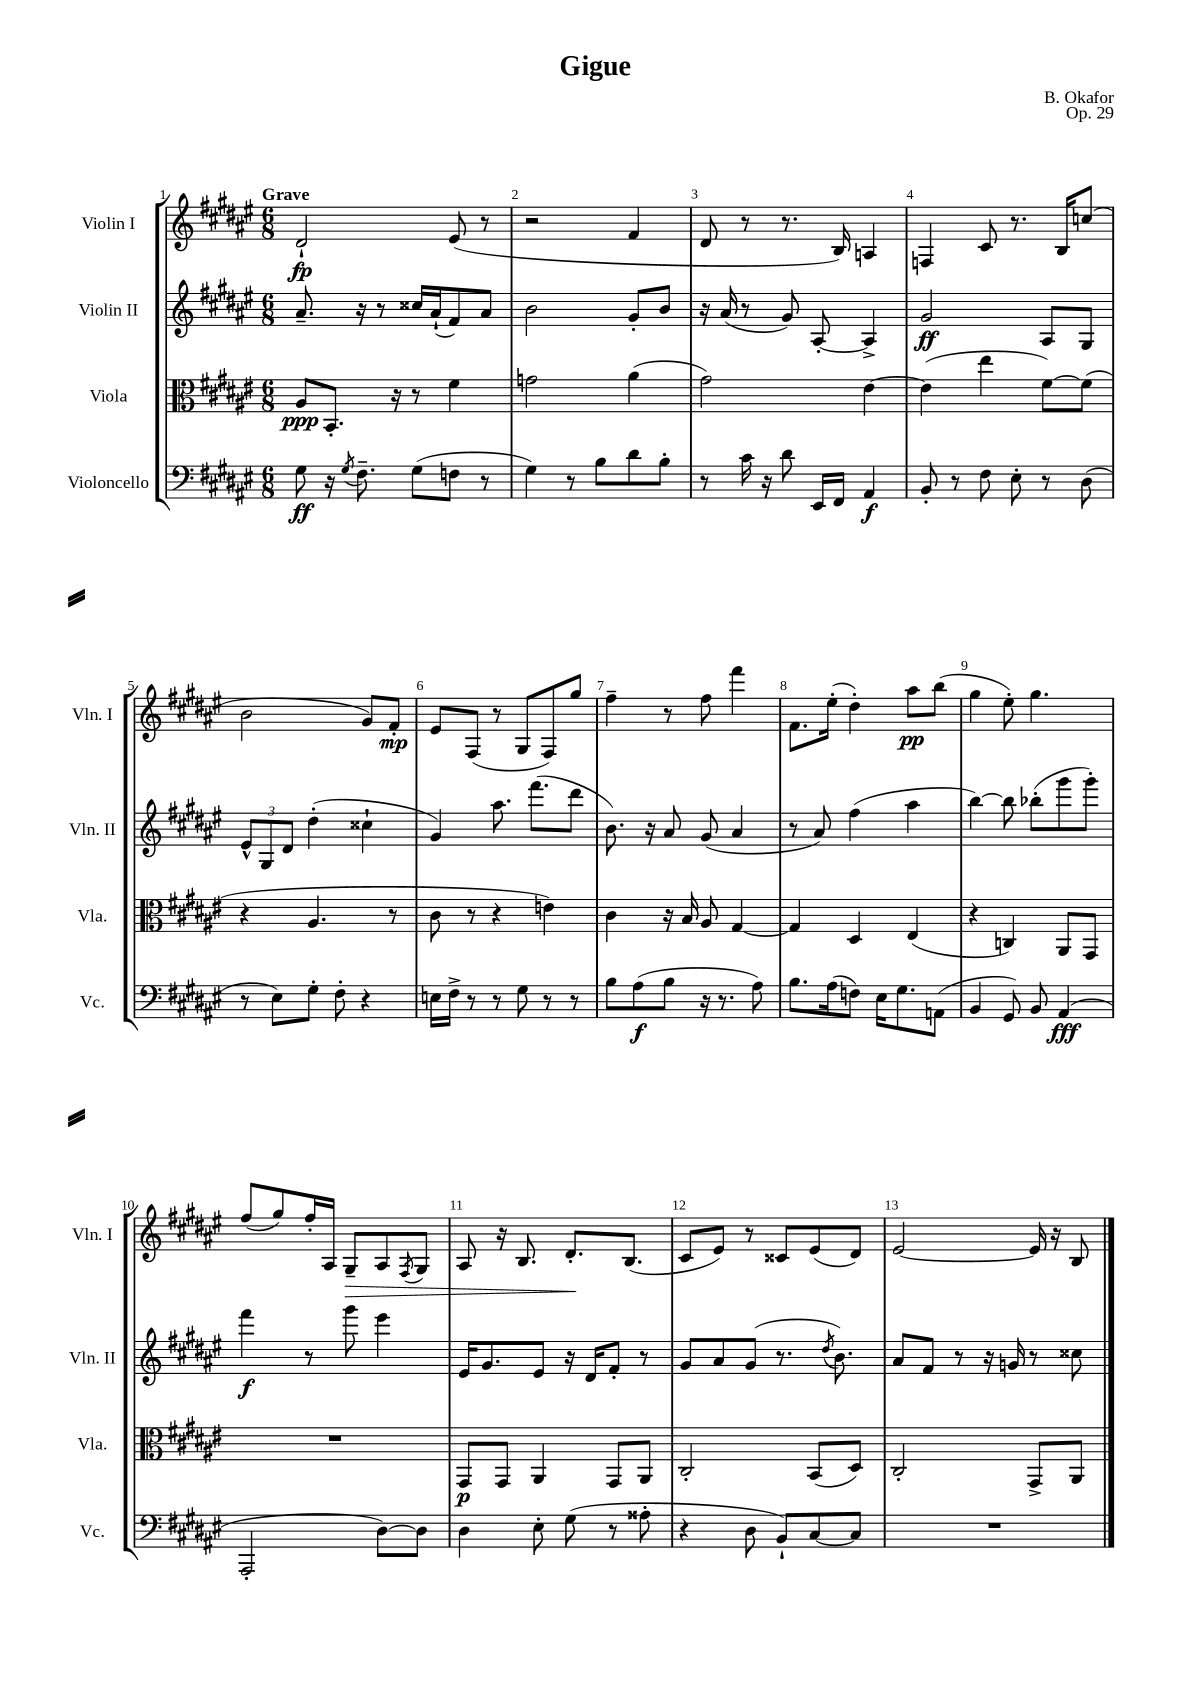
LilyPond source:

\header { title = "Gigue" composer = "B. Okafor" opus = "Op. 29" }
<<
\new StaffGroup <<
\new Staff = "s0" \with { instrumentName = "Violin I" shortInstrumentName = "Vln. I" } {
    \clef treble \key fis \major \numericTimeSignature \time 6/8 \tempo "Grave"
    dis'2-!\fp eis'8( r8 |
    r2 fis'4 |
    dis'8 r8 r8. b16) a4 |
    f4 cis'8 r8. b16 c''8( |
    b'2 gis'8) fis'8-.\mp |
    eis'8 fis8( r8 gis8 fis8) gis''8 |
    fis''4-- r8 fis''8 fis'''4 |
    fis'8. eis''16-.( dis''4-.) ais''8\pp b''8( |
    gis''4 eis''8-.) gis''4. |
    fis''8( gis''8) fis''16-. ais16 gis8--\> ais8 \acciaccatura { fis8 } gis8 |
    ais8 r16 b8. dis'8.-.\! b8.( |
    cis'8 eis'8) r8 cisis'8 eis'8( dis'8) |
    eis'2~ eis'16 r16 b8 \bar "|." |
}
\new Staff = "s1" \with { instrumentName = "Violin II" shortInstrumentName = "Vln. II" } {
    \clef treble \key fis \major \numericTimeSignature \time 6/8
    ais'8.-- r16 r8 cisis''16 ais'16-!( fis'8) ais'8 |
    b'2 gis'8-. b'8 |
    r16 ais'16( r8 gis'8) ais8~-. ais4-> |
    gis'2\ff ais8 gis8 |
    \tuplet 3/2 { eis'8-^ gis8 dis'8 } dis''4-.( cisis''4-! |
    gis'4) ais''8. fis'''8.( dis'''8 |
    b'8.) r16 ais'8 gis'8( ais'4 |
    r8 ais'8) fis''4( ais''4 |
    b''4~) b''8 bes''8-.( gis'''8 gis'''8-.) |
    fis'''4\f r8 gis'''8 eis'''4 |
    eis'16 gis'8. eis'8 r16 dis'16 fis'8-. r8 |
    gis'8 ais'8 gis'8( r8. \acciaccatura { dis''8 } b'8.) |
    ais'8 fis'8 r8 r16 g'16 r8 cisis''8 \bar "|." |
}
\new Staff = "s2" \with { instrumentName = "Viola" shortInstrumentName = "Vla." } {
    \clef alto \key fis \major \numericTimeSignature \time 6/8
    ais8\ppp b,8.-. r16 r8 fis'4 |
    g'2 ais'4( |
    gis'2) eis'4~ |
    eis'4( eis''4 fis'8~) fis'8( |
    r4 ais4. r8 |
    cis'8 r8 r4 e'4) |
    cis'4 r16 b16 ais8 gis4~ |
    gis4 dis4 eis4( |
    r4 c4) ais,8 gis,8 |
    R2. |
    gis,8\p gis,8 ais,4 gis,8 ais,8 |
    cis2-. b,8( dis8) |
    cis2-. gis,8-> ais,8 \bar "|." |
}
\new Staff = "s3" \with { instrumentName = "Violoncello" shortInstrumentName = "Vc." } {
    \clef bass \key fis \major \numericTimeSignature \time 6/8
    gis8\ff r16 \acciaccatura { gis8 } fis8.-- gis8( f8 r8 |
    gis4) r8 b8 dis'8 b8-. |
    r8 cis'16 r16 dis'8 eis,16 fis,16 ais,4\f |
    b,8-. r8 fis8 eis8-. r8 dis8( |
    r8 eis8) gis8-. fis8-. r4 |
    e16 fis16-> r8 r8 gis8 r8 r8 |
    b8 ais8\f( b8 r16 r8. ais8) |
    b8. ais16( f8) eis16 gis8. a,8( |
    b,4 gis,8) b,8 ais,4\fff( |
    ais,,2-. dis8~) dis8 |
    dis4 eis8-. gis8( r8 aisis8-. |
    r4 dis8 b,8-!) cis8~ cis8 |
    R2. \bar "|." |
}
>>
>>
\layout { \context { \Score \override BarNumber.break-visibility = ##(#f #t #t) barNumberVisibility = #all-bar-numbers-visible } }
